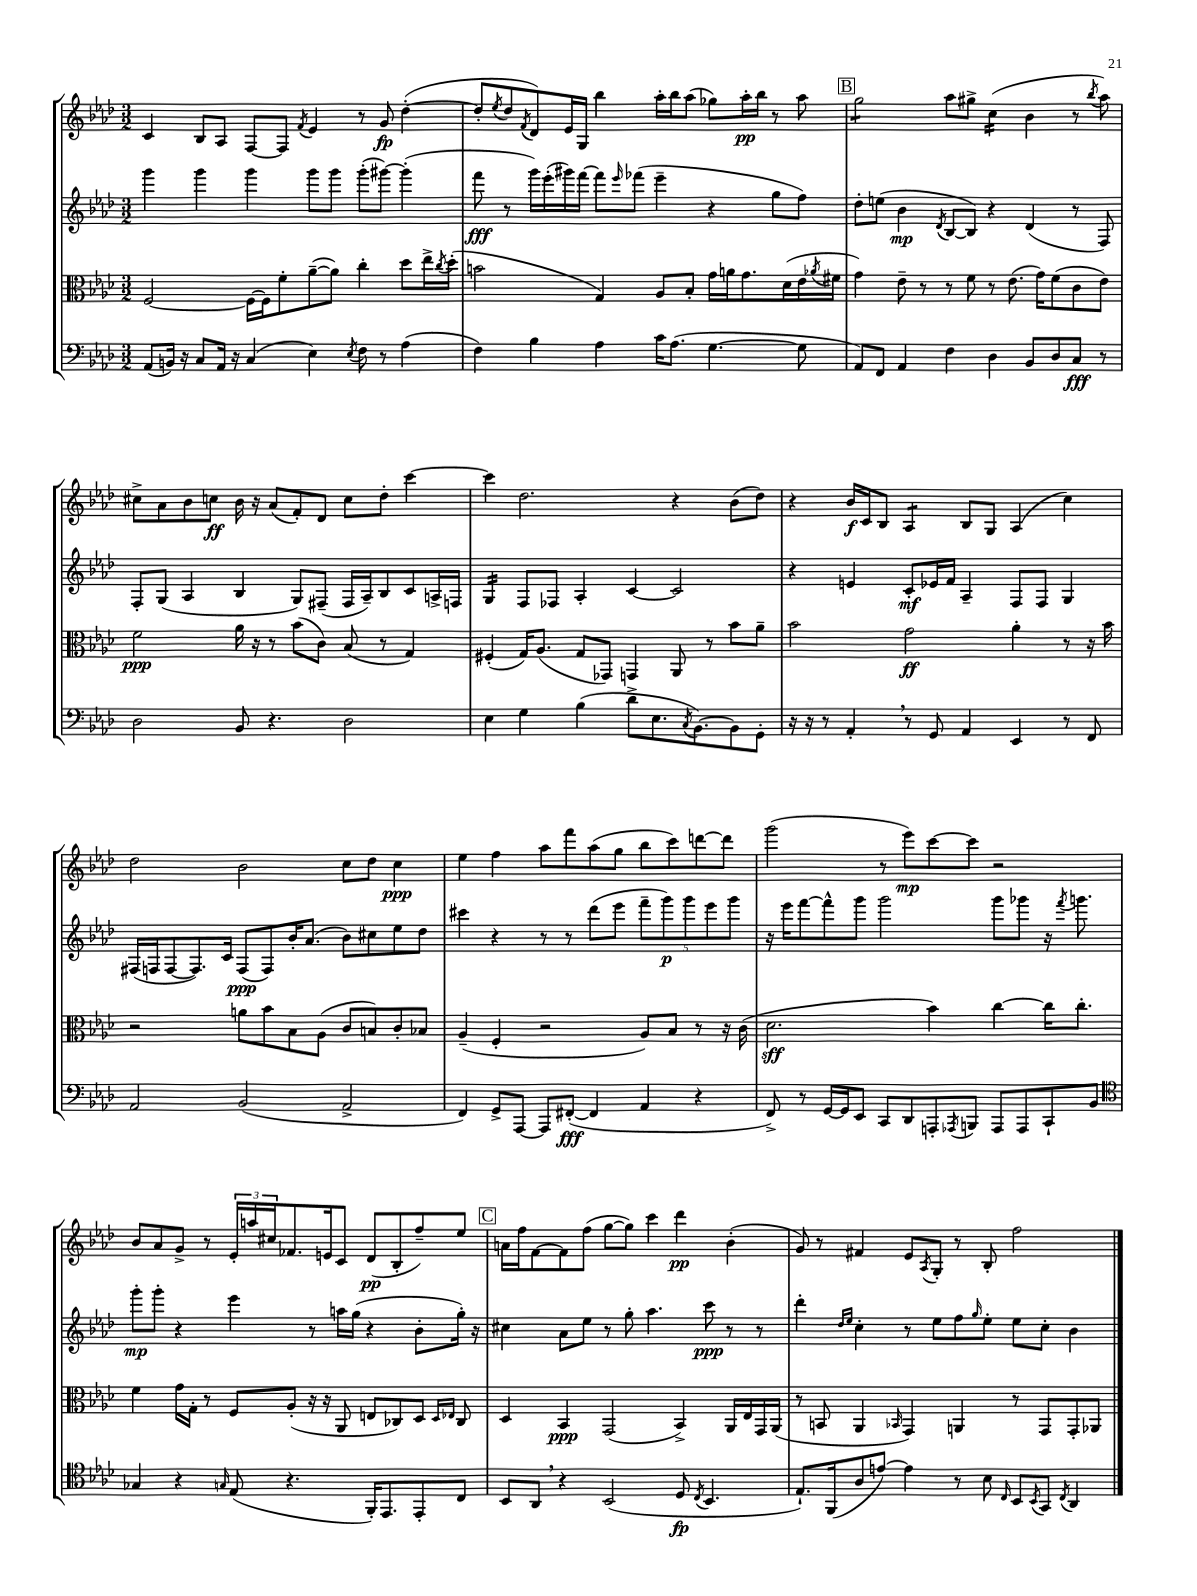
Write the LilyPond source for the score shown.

<<
\new StaffGroup <<
\new Staff = "s0" {
    \clef treble \key aes \major \numericTimeSignature \time 3/2
    c'4 bes8 aes8 f8~ f8 \acciaccatura { f'8 } ees'4 r8 g'8\fp des''4~-.( |
    des''8-. \acciaccatura { ees''8 } des''8 \acciaccatura { f'8 } des'8) ees'16 g16 bes''4 aes''16-. bes''16 aes''8( ges''8) aes''16-.\pp bes''16 r8 aes''8 |
    \mark \markup { \box "B" } g''2:8 aes''8 gis''8-> c''4:16( bes'4 r8 \acciaccatura { bes''8 } aes''8) |
    cis''8-> aes'8 bes'8 c''8\ff bes'16 r16 aes'8( f'8-.) des'8 c''8 des''8-. c'''4~ |
    c'''4 des''2. r4 bes'8( des''8) |
    r4 bes'16\f c'16 bes8 aes4:8 bes8 g8 aes4( c''4) |
    des''2 bes'2 c''8 des''8 c''4\ppp |
    ees''4 f''4 aes''8 f'''8 aes''8( g''8 bes''8 c'''8) d'''8~ d'''8 |
    g'''2( r8 ees'''8\mp) c'''8~ c'''8 r2 |
    bes'8 aes'8 g'8-> r8 \tuplet 3/2 { ees'16-. a''16 cis''16 } fes'8. e'16 c'8 des'8\pp( bes8-. f''8--) ees''8 |
    \mark \markup { \box "C" } a'16 f''16 f'8~ f'8 f''8( g''8~ g''8) c'''4 des'''4\pp bes'4-.( |
    g'8) r8 fis'4 ees'8 \acciaccatura { aes8 } g8-. r8 bes8-. f''2 \bar "|." |
}
\new Staff = "s1" {
    \clef treble \key aes \major \numericTimeSignature \time 3/2
    g'''4 g'''4 g'''4 g'''8 g'''8 g'''8-.( gis'''8~) gis'''4-.( |
    f'''8\fff r8 g'''16) ees'''16-.( gis'''16) f'''16~ f'''8 \grace { ees'''16 } fes'''8( ees'''4-- r4 g''8 f''8) |
    \mark \markup { \box "B" } des''8-. e''8( bes'4\mp \acciaccatura { des'8 } bes8~ bes8) r4 des'4( r8 f8) |
    f8-. g8( aes4 bes4 g8) fis8--( fis16 aes16--) bes8 c'8 a16-> f16 |
    g4:16 f8 fes8 aes4-. c'4~ c'2 |
    r4 e'4 c'8-.\mf ees'16 f'16 aes4-- f8 f8 g4 |
    fis16( f16 f8~ f8.) c'16 f8\ppp( f8) bes'16-. aes'8.( bes'8) cis''8 ees''8 des''8 |
    cis'''4 r4 r8 r8 des'''8( ees'''8 \tuplet 5/4 { f'''8-- g'''8\p) g'''8 ees'''8 g'''8 } |
    r16 ees'''16 f'''8~ f'''8-^ g'''8 g'''2 g'''8 ges'''8 r16 \acciaccatura { f'''8 } g'''8. |
    g'''8-.\mp g'''8-. r4 ees'''4 r8 a''16 g''16( r4 bes'8-. g''16-.) r16 |
    \mark \markup { \box "C" } cis''4 aes'8 ees''8 r8 g''8-. aes''4. c'''8\ppp r8 r8 |
    des'''4-. \grace { des''16 ees''16 } c''4-. r8 ees''8 f''8 \grace { g''16 } ees''8-. ees''8 c''8-. bes'4 \bar "|." |
}
\new Staff = "s2" {
    \clef alto \key aes \major \numericTimeSignature \time 3/2
    f2~ f16~ f16 f'8-. aes'8~--( aes'8) c''4-. des''8 ees''16-> \acciaccatura { c''8 } des''16-.( |
    b'2 g4) aes8 bes8-. g'16 a'16 g'8. des'16( ees'16 \acciaccatura { aes'8 } fis'16 |
    \mark \markup { \box "B" } g'4) ees'8-- r8 r8 f'8 r8 ees'8.( g'16) f'8( c'8 ees'8) |
    f'2\ppp aes'16 r16 r8 bes'8( c'8) bes8( r8 g4) |
    fis4-.( g16) aes8.( g8 ges,8) g,4 aes,8 r8 bes'8 aes'8-- |
    bes'2 g'2\ff aes'4-. r8 r16 bes'16 |
    r2 a'8 bes'8 bes8 aes8( c'8 b8) c'8-. bes8 |
    aes4--( f4-. r2 aes8) bes8 r8 r16 c'16( |
    des'2.\sff bes'4) c''4~ c''16 c''8.-. |
    f'4 g'16 g16-. r8 f8 aes8-.( r16 r16 aes,8 e8 ces8) des8 \grace { des16 ees16 } ces8 |
    \mark \markup { \box "C" } des4 bes,4\ppp g,2( bes,4->) aes,16 ees16 g,16 aes,16( |
    r8 b,8 aes,4 \grace { bes,16 } g,4) a,4 r8 g,8 g,8-. aes,8 \bar "|." |
}
\new Staff = "s3" {
    \clef bass \key aes \major \numericTimeSignature \time 3/2
    aes,8( b,16) r16 c8 aes,16 r16 c4( ees4) \acciaccatura { ees8 } f8 r8 aes4( |
    f4) bes4 aes4 c'16 aes8.( g4.~ g8 |
    \mark \markup { \box "B" } aes,8) f,8 aes,4 f4 des4 bes,8 des8 c8\fff r8 |
    des2 bes,8 r4. des2 |
    ees4 g4 bes4( des'8-> ees8. \acciaccatura { c8 } bes,8.~) bes,8 g,8-. |
    r16 r16 r8 aes,4-. \breathe r8 g,8 aes,4 ees,4 r8 f,8 |
    aes,2 bes,2( aes,2-> |
    f,4) g,8-> aes,,8~ aes,,8 fis,8~-.\fff( fis,4 aes,4 r4 |
    f,8->) r8 g,16~ g,16 ees,8 c,8 des,8 a,,8-. \acciaccatura { aes,,8 } b,,8 aes,,8 aes,,8 c,8-! bes,8 |
    \clef tenor ges4 r4 \grace { g16 } ees8( r4. f,16-.) ees,8. ees,8-. c8 |
    \mark \markup { \box "C" } bes,8 aes,8 \breathe r4 bes,2( des8\fp \acciaccatura { c8 } bes,4. |
    ees8.-!) f,16( aes8 e'8~) e'4 r8 bes8 \grace { c16 } bes,8 \acciaccatura { bes,8 } g,8 \acciaccatura { c8 } aes,4 \bar "|." |
}
>>
>>
\layout { \context { \Score \remove "Bar_number_engraver" } }
